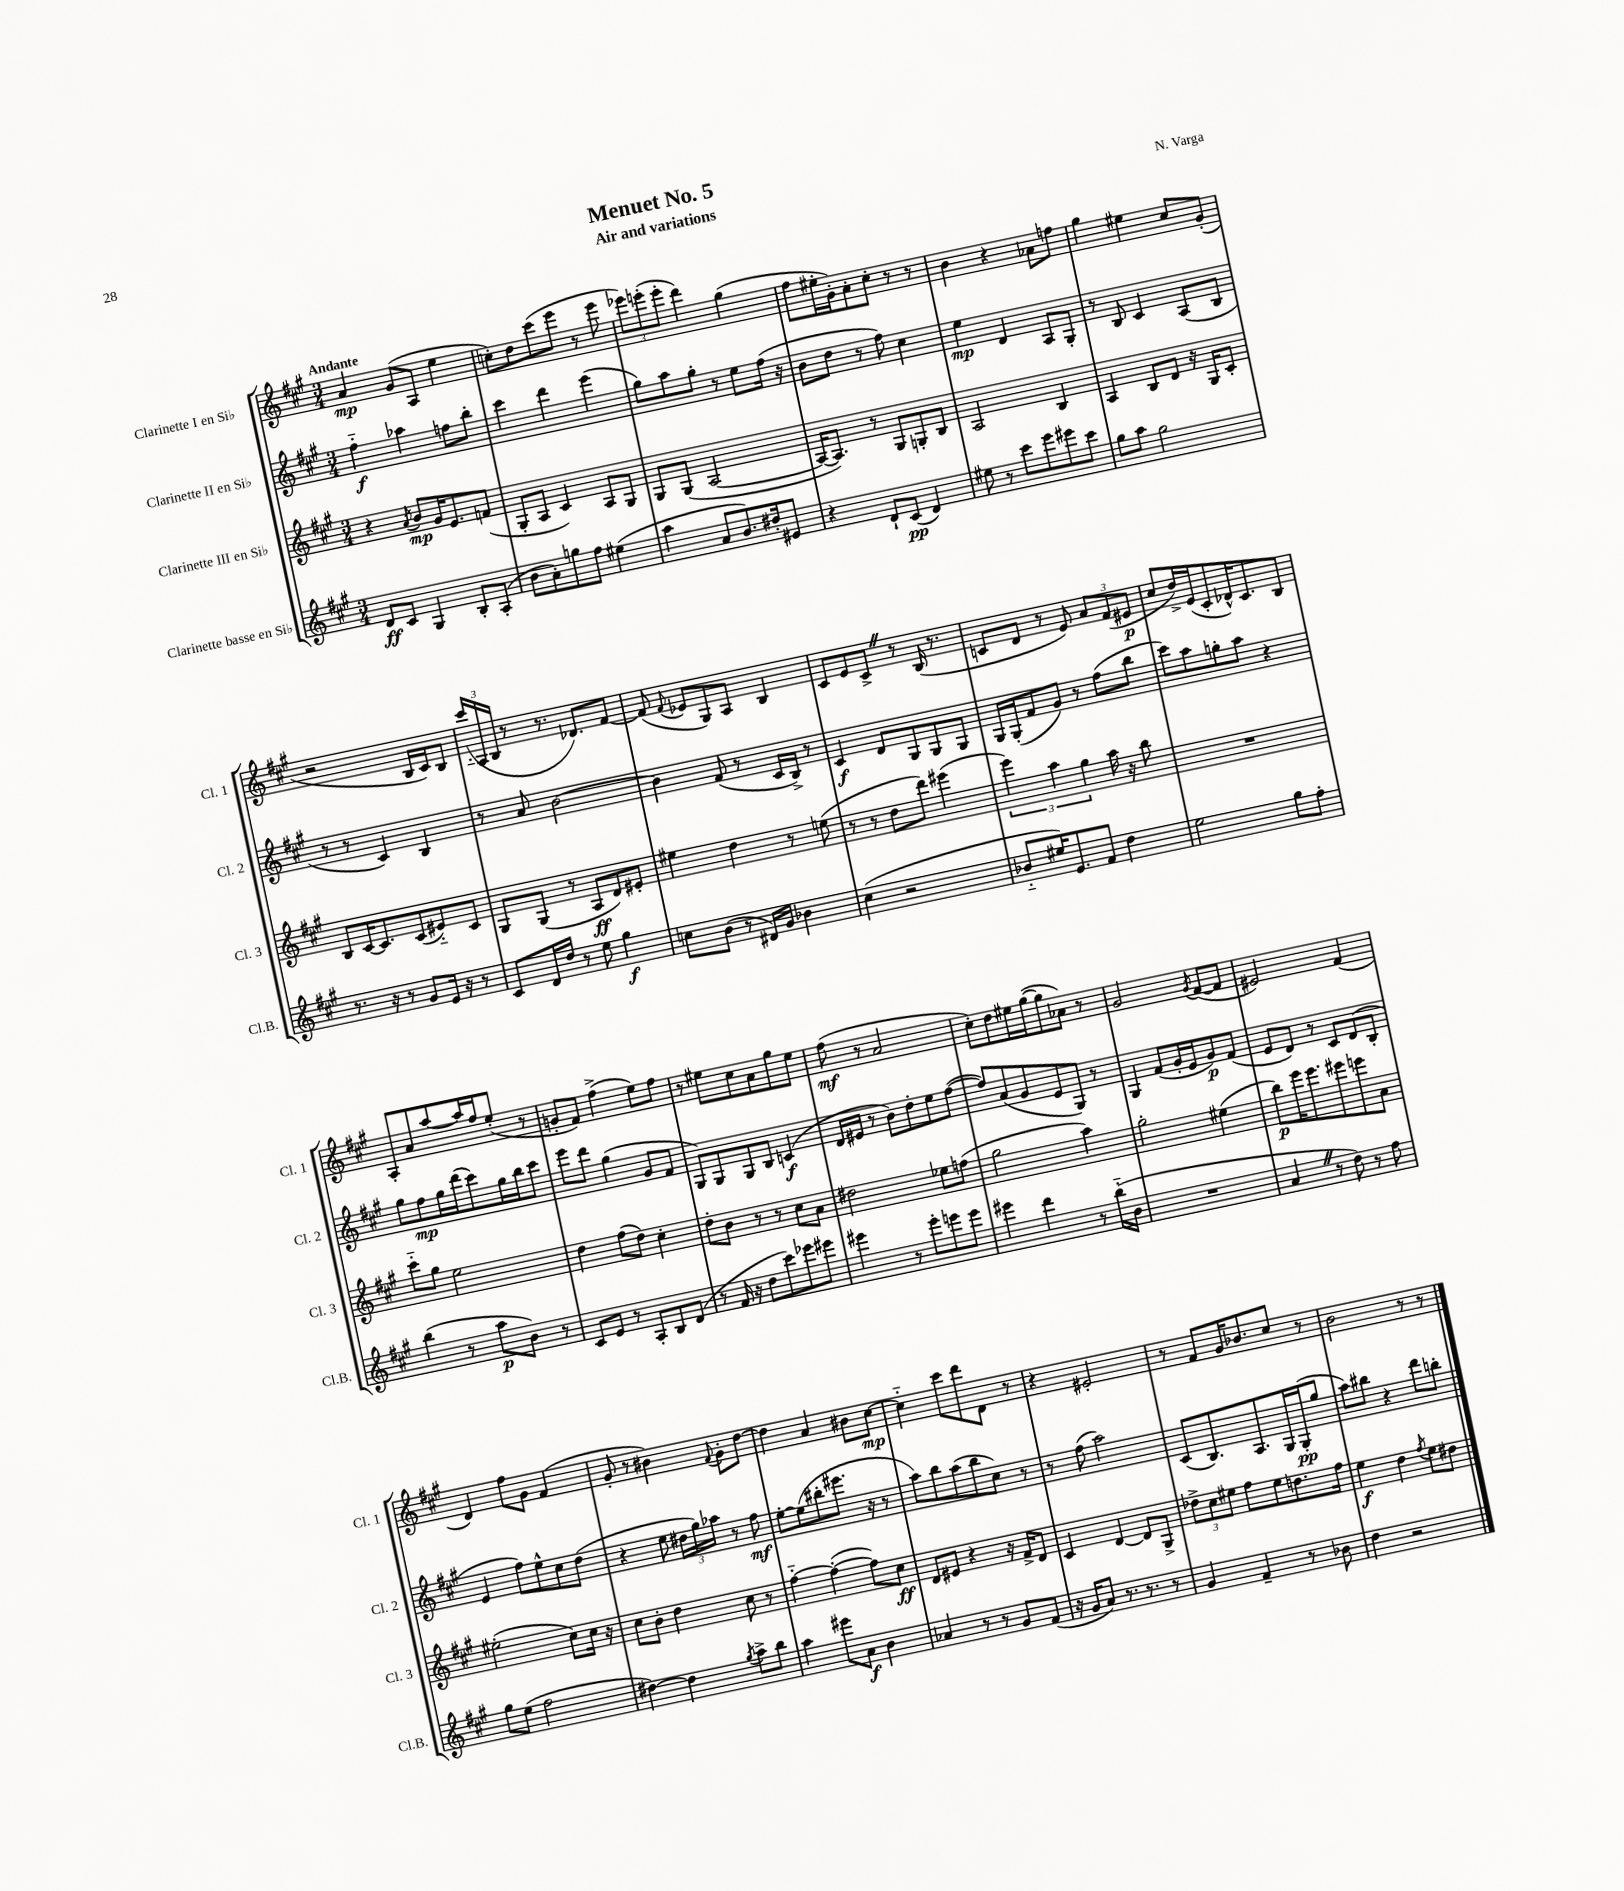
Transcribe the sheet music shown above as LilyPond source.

\header { title = "Menuet No. 5" composer = "N. Varga" subtitle = "Air and variations" }
<<
\new StaffGroup <<
\new Staff = "s0" \with { instrumentName = "Clarinette I en Sib" shortInstrumentName = "Cl. 1" } {
    \clef treble \key a \major \numericTimeSignature \time 3/4 \tempo "Andante"
    \autoBeamOff a'4\mp gis'8[( a8] e''4 |
    c''8[-.) d''8 cis'''8( e'''8] r8 e'''8 |
    \tuplet 3/2 { ees'''8[) e'''8-.( e'''8]-. } d'''4) gis''4( |
    fis''8[ eis''16-. gis'16-.) a'8-. cis''8]-. r8 r8 |
    b'4 r4 aes'8[ f''8] |
    gis''4 eis''4 cis''8[ gis'8]-.( |
    r2 b16[ cis'16) b8] |
    \tuplet 3/2 { cis'''16[-_( a16 b16] } r8 r8. des'8.[) fis'8]~ |
    fis'8( \appoggiatura { fis'8 } ees'8[ gis8) a8] b4 |
    cis'8[ e'8 cis'8]-> \once \override BreathingSign.text = \markup { \musicglyph "scripts.caesura.straight" } \breathe r8 b16( r8. |
    c'8[ d'8] r8 e'8) \tuplet 3/2 { a'8[ fis'8( eis'8]\p } |
    cis''8[ d''16->) e'16( cis'8-. des'16-^) cis'8. b8] |
    a8[-. a'8 a''8~ a''16 fis''16 e''8]-.( r8 |
    g'8[-. fis'8]) fis''4->( e''8[) fis''8] |
    r8 eis''8[ cis''8 a'8 gis''8 eis''8] |
    fis''8\mf( r8 a'2 |
    cis''8[-.) d''8 eis''16 gis''16~( gis''8 aes'8]) r8 |
    gis'2 \acciaccatura { gis'8 } fis'8[~( fis'8] |
    eis'2) fis'4( |
    d'4) fis''8[ gis'8] fis'4( |
    gis'8-. r8 bis'4) \appoggiatura { fis'8 } gis'8[-. d''8]~ |
    d''4 a'4 bis'8[ cis''8]~\mp |
    cis''4-_ cis'''8[ d'''8 d'8] r8 |
    r4 eis'2-. |
    r8 fis'8[ gis'16 bes'8. cis''8] r8 |
    b'2 r8 r8 \bar "|." |
}
\new Staff = "s1" \with { instrumentName = "Clarinette II en Sib" shortInstrumentName = "Cl. 2" } {
    \clef treble \key a \major \numericTimeSignature \time 3/4
    \autoBeamOff fis''4-_\f aes''4 f''8[ b''8]-. |
    cis'''4 d'''4 e'''4( |
    gis''8[) a''8 gis''8]-. r8 e''8[ fis''16]( r16 |
    b'8[ d''8] r8 fis''8) cis''4 |
    e''4\mp d'4 a8[ gis8]-. |
    r8 b8 cis'4 a8[( b8] |
    r8 r8 cis'4) b4 |
    r8 a'8 b'2~ |
    b'4 fis'8( r8 cis'16[ b16]->) r8 |
    cis'4\f d'8[ gis8 gis8 gis8] |
    gis16[ gis16-.( fis'8 gis'8]) r8 fis''8[( b''8] |
    cis'''8[) a''8 g''8-. a''8] r4 |
    gis''8[ fis''8\mp gis''16 d'''16( cis'''8) gis''16 b''16 cis'''8] |
    e'''8[ d'''8] gis''4( gis'8[ fis'8] |
    gis8[) gis8 gis8 b8] c'4\f( |
    d'16[ eis'16] r8 b'8[) d''8-. e''8 fis''8]~( |
    fis''8[) a'8( gis'8 e'8 gis8]) r8 |
    gis4 fis'8[( gis'16-. e'16 gis'8\p) fis'8]( |
    e'8[ d'8]) r8 cis'8[ d'8( b8]-. |
    e'4 fis''8[) e''8-^ cis''8 d''8]( |
    r4 e''8 \tuplet 3/2 { dis''16[ gis''16) aes''16] } r8 fis''8\mf |
    e''8[~-. e''8( bis''8-. eis'''8.] r16 r8 |
    a''8[) b''8 a''8( b''8 cis''8]) r8 |
    r8 fis''8( a''2) |
    cis'8[( b8.) a8. gis16 gis16-.\pp( gis''8] |
    a''8[) bis''8] r4 d'''8[ b''8]-. \bar "|." |
}
\new Staff = "s2" \with { instrumentName = "Clarinette III en Sib" shortInstrumentName = "Cl. 3" } {
    \clef treble \key a \major \numericTimeSignature \time 3/4
    \autoBeamOff r4 \acciaccatura { a'8 } b'8[\mp gis'16 e'8. f'8]( |
    gis8[-. a8] cis'4) a8[ gis8] |
    gis8[ gis8]( a2~ |
    a16[~ a8.]) r8 gis8[ g8-. b8] |
    a2 b4 |
    a4 b8[ d'8] r16 gis16[ cis'8]-. |
    b8[ cis'16~ cis'8. cis'8( eis'8-_) cis'8] |
    gis8[ gis8]( r8 a8[\ff d'8) eis'8]-. |
    eis''4 d''4 r8 e''8( |
    r8 r8 d''8[ d'''8]) eis'''4( |
    \tuplet 3/2 { e'''4) a''4 gis''4 } a''16 r16 b''8 |
    R2. |
    cis'''8[-_ gis''8] e''2 |
    d''4 fis''8[( d''8]) cis''4-. |
    d''8[-. b'8] r8 r8 cis''8[ a'8] |
    dis''2 ees''8[ f''8]( |
    gis''2 a''4) |
    gis''2-. eis''4( |
    b''8[\p) e'''16 e'''8. eis'''8 e'''8 a'8] |
    eis''2-.( cis''8[) cis''16] r16 |
    cis''8[ b'8]-. d''4 cis''8 r8 |
    fis''4~-_ fis''4~-.( fis''8[) cis''8]\ff |
    d'8[ eis'8] r4 r16 fis'16[-> d'8] |
    cis'4 d'4~ d'8[ gis8]-> |
    \tuplet 3/2 { des''8[-> cis''8 eis''8] } fis''8[ eis''8 d''8. fis''16] |
    e''4\f d''4 \acciaccatura { fis''8 } e''8[ dis''8] \bar "|." |
}
\new Staff = "s3" \with { instrumentName = "Clarinette basse en Sib" shortInstrumentName = "Cl.B." } {
    \clef treble \key a \major \numericTimeSignature \time 3/4
    \autoBeamOff d'8[\ff cis'8] gis4 b8[-. a8]-.( |
    b'8[ a'8-.) g''8 fis''8] eis''4( |
    a''4 a'8[ b'8.) dis''16-. eis'8] |
    r4 d'8[-! cis'8]\pp( d'4) |
    eis''8 r8 cis'''8[ e'''8 eis'''8 cis'''8] |
    gis''8[ a''8] gis''2 |
    r8. r16 r8 gis'8[ e'16] r16 r8 |
    cis'8[ d'16 d''16] r8 e''8 gis''4\f |
    c''8[ b'8]( r8 dis'16[) gis'16] bes'4 |
    cis''4( r2 |
    bes'8[-_ eis''16) e'8. fis'8] d''4 |
    e''2 gis''8[ fis''8]-. |
    b''4( r8 a''8[\p b'8]) r8 |
    cis'8[ e'8] r8 a8[-. b8 d'8]( |
    r8 fis'16 r16 d''8[ cis'''8) ees'''8 eis'''8] |
    eis'''4 r8 eis'''8[-. e'''8 e'''8] |
    eis'''4 d'''4 r8 b''16[-_( b'16] |
    R2. |
    a'4 \once \override BreathingSign.text = \markup { \musicglyph "scripts.caesura.straight" } \breathe r8 d''8) r8 fis''8 |
    gis''8[ e''8]( fis''2 |
    dis''4~) dis''4 \acciaccatura { gis''8 } a''8[-> b''8] |
    a''4 eis'''8[ a'8]\f b'4 |
    aes'4 r8 r8 gis'8[ fis'8]( |
    r16 gis'16[ a'8]) r8. r8. r8 |
    gis'4 fis'4-- r8 bes'8 |
    d''4 r2 \bar "|." |
}
>>
>>
\layout { \context { \Score \remove "Bar_number_engraver" } }
